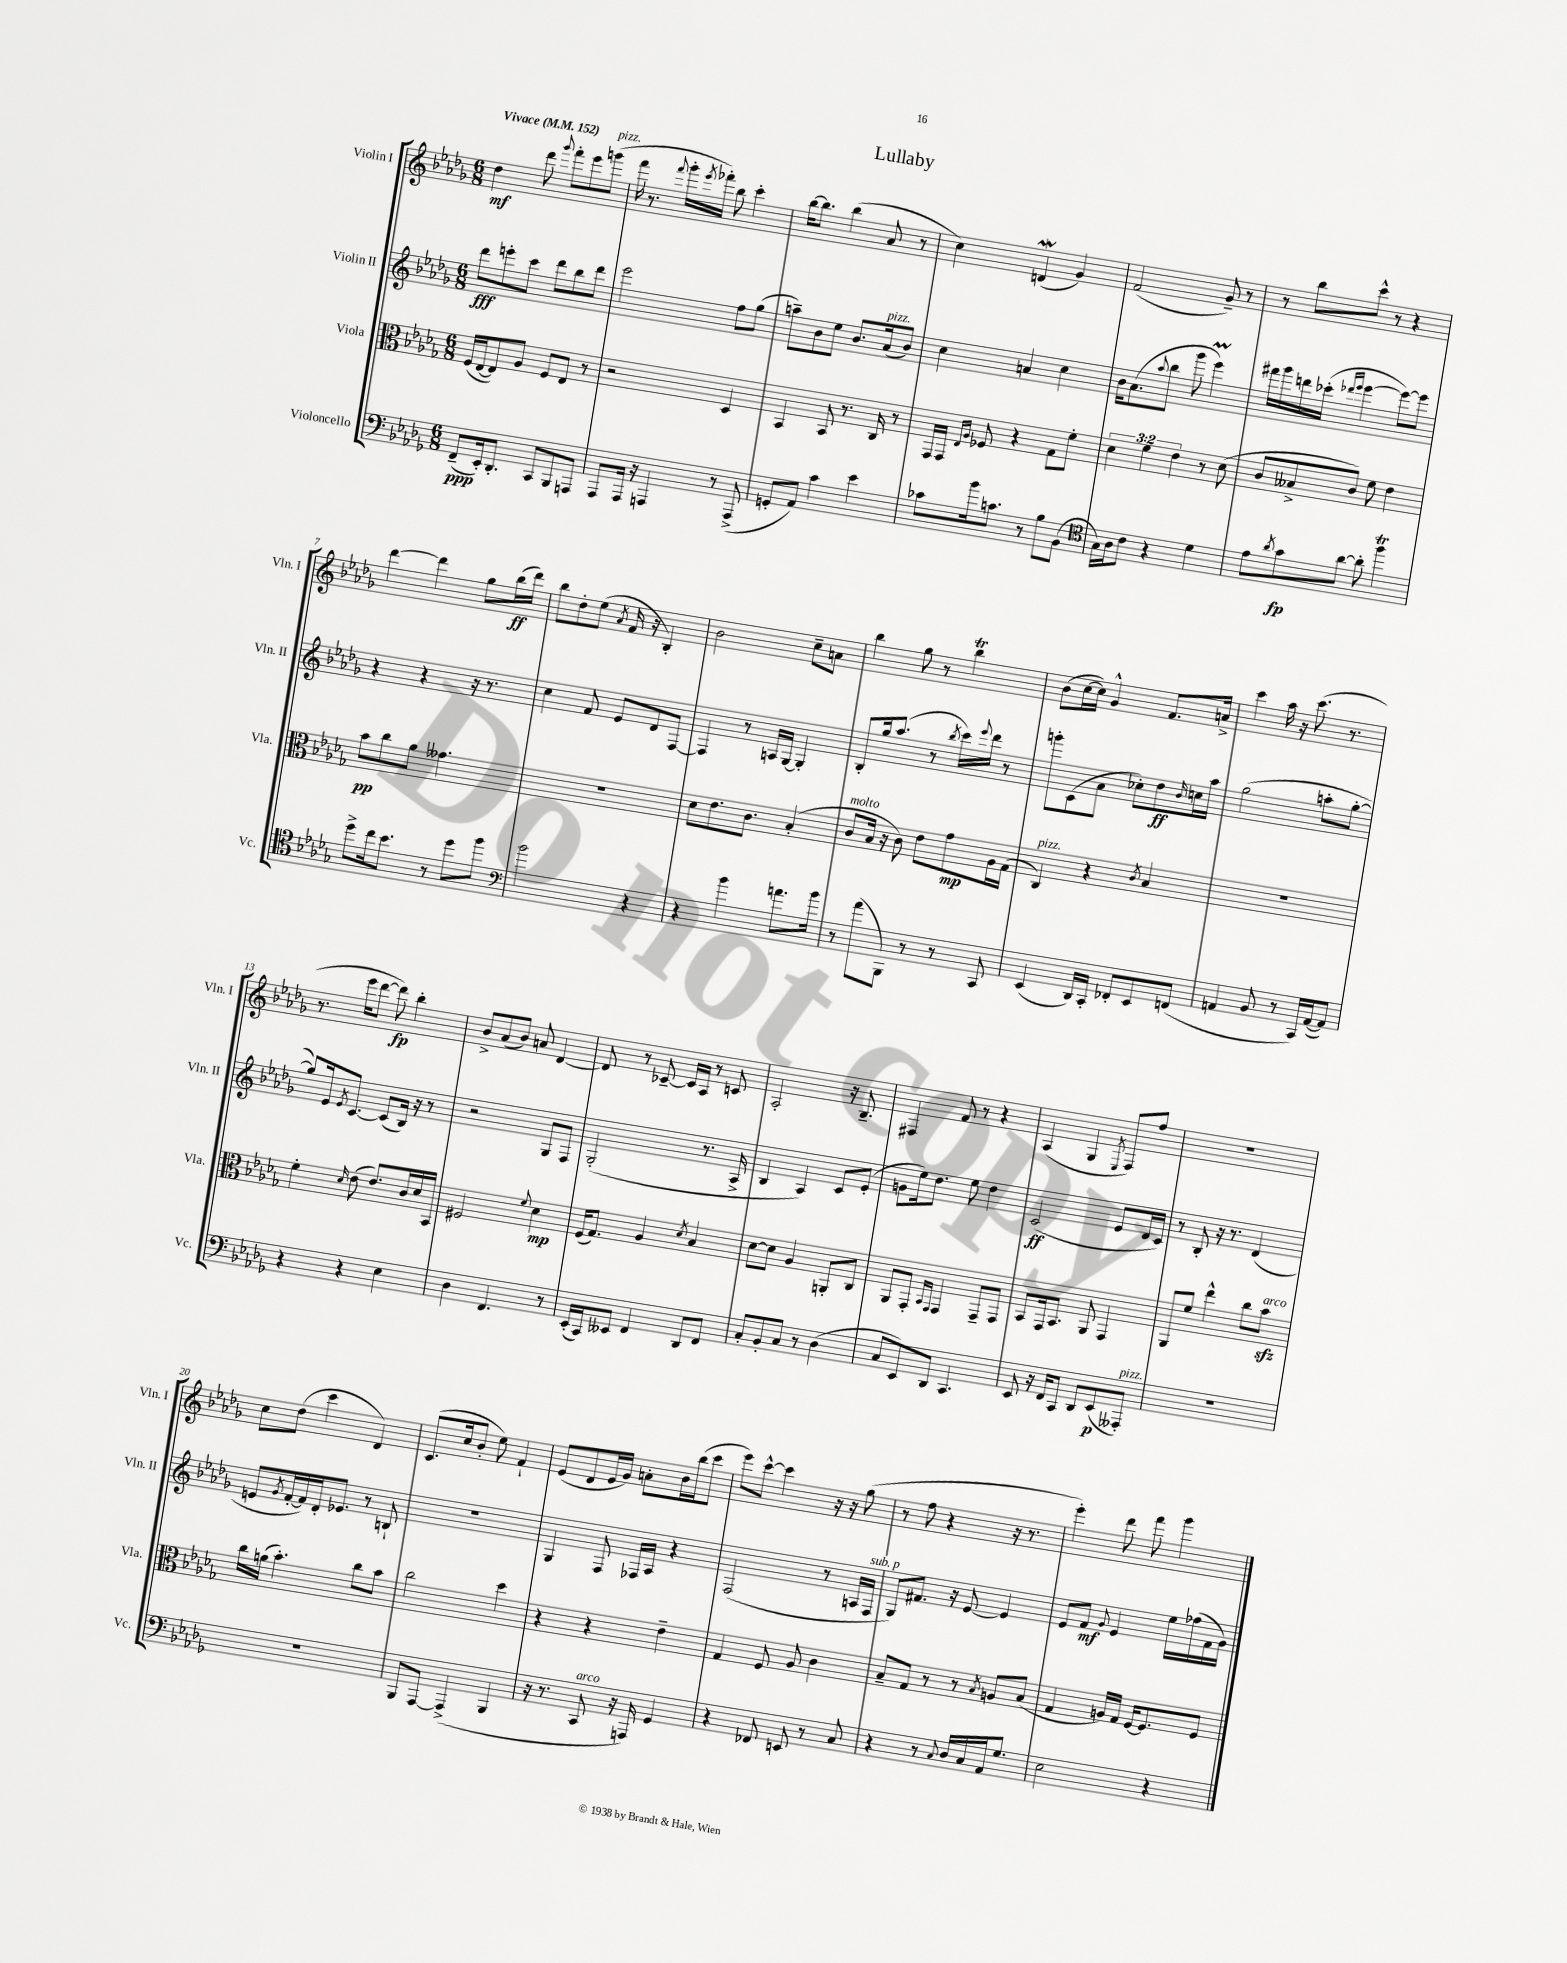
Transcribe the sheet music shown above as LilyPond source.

\header { title = "Lullaby" }
<<
\new StaffGroup <<
\new Staff = "s0" \with { instrumentName = "Violin I" shortInstrumentName = "Vln. I" } {
    \clef treble \key des \major \numericTimeSignature \time 6/8 \tempo "Vivace" 4 = 152
    des''4\mf des'''8 \appoggiatura { ges'''8 } f'''8-. ees'''8 g'''8^\markup { \italic "pizz." }( |
    f'''16 r8. \appoggiatura { f'''8 } ges'''16-. \acciaccatura { ees'''8 } fes'''16-.) bes''8 c'''4-. |
    bes''16~ bes''8. bes''4( aes'8 r8 |
    c''4) d'4\mordent( ges'4) |
    f'2( ges'8--) r8 |
    r8 bes''8 c'''8-^ r8 r4 |
    des'''4~ des'''4 ges''8 bes''16\ff( des'''16) |
    bes''8 des''8-. ees''8( \acciaccatura { aes'8 } f'16 r16 bes4-.) |
    bes'2 c''8-- a'8 |
    bes''4 ges''8 r8 bes''4\trill |
    bes'8( c''16~ c''16) ges'4-^ f'8. a'16-> |
    c'''4 aes''16 r16 c'''8.( r8. |
    r8. ees'''16 des'''8~ des'''8\fp) bes''4-. |
    bes'8-> aes'8( bes'8) a'8 des'4~ |
    des'8 r8 ces'8~-- ces'16 aes16 r8 c'8 |
    aes2-. r16 bes8.-- |
    fis4 f'8 r8 r4 |
    aes4( ges4 \acciaccatura { ees8 } f8) f''8 |
    R2. |
    c''8 des''8( c'''4 des'4) |
    c'8.( c''16 bes'8-. ees''8) f'4-! |
    ees'8( des'8 ees'16 ges'16) a'8-. bes'16 bes''16( c'''8 |
    ees'''8) c'''8~-^ c'''4 r16 r16 ges''8( |
    r8 f''8 r4 r16 r8. |
    ees'''4-.) des'''8 f'''8 ges'''4 \bar "|." |
}
\new Staff = "s1" \with { instrumentName = "Violin II" shortInstrumentName = "Vln. II" } {
    \clef treble \key des \major \numericTimeSignature \time 6/8
    des'''8\fff e'''8-. c'''8 des'''8 bes''8 des'''8 |
    ees'''2 f''8 ges''8( |
    a''8--) bes'8 ees''8 bes'8. aes'16^\markup { \italic "pizz." }( bes'8) |
    c''4 a'4 c''4 |
    bes'16 aes'8.( \appoggiatura { aes''8 } bes''8 ges'''8 ees'''4\prall) |
    fis'''16 ges'''16 d'''16 ces'''16-.( \grace { des'''16 ees'''16 } ees'''4~ ees'''8~) ees'''8 |
    r4 r4 r16 r8. |
    c''4 f'8 ees'8 des'8 f8~ |
    f4 r8 a16 ges16~ ges4-. |
    bes8-. ges''16 aes''8.( r8 \acciaccatura { bes''8 } c'''16) \appoggiatura { ees'''8 } des'''16 r8 |
    g'''8-. c'8( aes'8 ces''8-.) des''8\ff \grace { bes'16 } c''16 aes''16 |
    ges''2( a''8-. ges''8~-. |
    ges''8) ees'16 \acciaccatura { ees'8 } c'8.~ c'8( bes16) r16 r8 |
    r2 ges8 f8 |
    ges2-.( r8. aes16-> |
    bes4 aes4) c'8 ees'8-.( |
    g'8 ees''16) des''8. ees''8 des''4 |
    c'2\ff( ees'8 des'16 c'16) |
    r8 bes8-. r16 r8. des'4( |
    e'8 \acciaccatura { ges'8 } f'16~-. f'16) des'16-. ees'8. r8 b8-! |
    R2. |
    ges4 f8 fes16 aes16 r4 |
    f2( r8 a16 f16^\markup { \italic "sub. p" } |
    ges8) fis'8. r16 ees'8~ ees'4 |
    ees'8 f'8\mf \appoggiatura { ges'8 } ees'4 ees''16 fes''16( f'16 ges'16) \bar "|." |
}
\new Staff = "s2" \with { instrumentName = "Viola" shortInstrumentName = "Vla." } {
    \clef alto \key des \major \numericTimeSignature \time 6/8 \override Staff.TupletNumber.text = #tuplet-number::calc-fraction-text
    f16( ees16~ ees8) aes8 f8 ees8 r8 |
    r2 des4 |
    bes,4 bes,8 r8. c16 r8 |
    ges,16 ges,16 \grace { ees16 aes16 } fes8 r4 ges8 f'8-. |
    \tuplet 3/2 { des'4 f'4 ees'4 } r8 des'8( |
    c'8 beses8-> c'8) f'8 ees'4 |
    bes'8\pp c''8 aes'8 geses'4. |
    R2. |
    des'8 ees'8. c'8. bes4-.( |
    c'8^\markup { \italic "molto" } bes16 r16 c'8) ees'8 ges'8\mp aes16 ges16( |
    c4^\markup { \italic "pizz." }) r4 \acciaccatura { c'8 } bes4 |
    r2. |
    f'4-. \grace { des'16 } ees'8( ees'8.) c'16 des'16 bes,16 |
    fis2 \appoggiatura { f'8 } des'4\mp |
    f16( ges8.) aes4 \acciaccatura { des'8 } bes4 |
    des'8~ des'8 aes4 a,8-. c8 |
    aes,8 ges,8-. \grace { bes,16 ges,16 } ges,4 ges,8-- ges,8 |
    bes,8 ges,16 bes,8. aes,8 ges,4 |
    aes,8 f'8 ees''4-^ c''8 bes'8\sfz^\markup { \italic "arco" } |
    c''16 a'16( bes'4.-.) c''8 bes'8 |
    c''2 des''4 |
    r4 r4 ees'4-- |
    ges4 f8 aes8 c'4 |
    bes8-- ges8 r8 r8 \acciaccatura { bes8 } a8 bes8( |
    ges4 a16) ges16 f16~ f8. f8 \bar "|." |
}
\new Staff = "s3" \with { instrumentName = "Violoncello" shortInstrumentName = "Vc." } {
    \clef bass \key des \major \numericTimeSignature \time 6/8
    f,8--\ppp( ees,16-.) des,8.-. c,8 bes,,8 a,,8 |
    aes,,8 aes,,16 r16 a,,4 r8 a,,8->( |
    g,8-. aes,8) c'4 ees'4 |
    ces'8 bes'16 c'8. r8 bes8 bes,8( |
    \clef tenor ges16) aes16 c'8 r4 des'4 |
    ees'8 \acciaccatura { aes'8 } ges'8\fp aes'8~ aes'8-. f''4\trill |
    des''8-> c''16 bes'8. r8 des''8 f''8 |
    \clef bass bes'2 r4 |
    r4 bes'4 a'8. bes'16 |
    r8 aes'8( bes,,8) r8 r8 c,8 |
    ees,4( des,16) c,16-. fes,8-. ees,8 f,8( |
    a,4 bes,8 r8 c,16) a,16~( a,8) |
    r4 r4 ees4 |
    des4 f,4. r8 |
    ees,16-.( c,16) eeses,8 f,4 des,8 f,8 |
    c8-. bes,8-. c8 r8 des4( |
    c8 ees,8) des,8 c,4. |
    ees,8 r16 f,16 c,8 des,8 ees,8\p( aeses,,8-.^\markup { \italic "pizz." }) |
    R2. |
    R2. |
    bes,,8 aes,,8~ aes,,4->( bes,,4 |
    r16 r8. c,8^\markup { \italic "arco" } r16 a,,16) ges,4 |
    r4 fes,8 e,8 r8 c8 |
    r4 r8 \appoggiatura { c8 } des16 c16 aes,16 ges8. |
    ees2 r4 \bar "|." |
}
>>
>>
